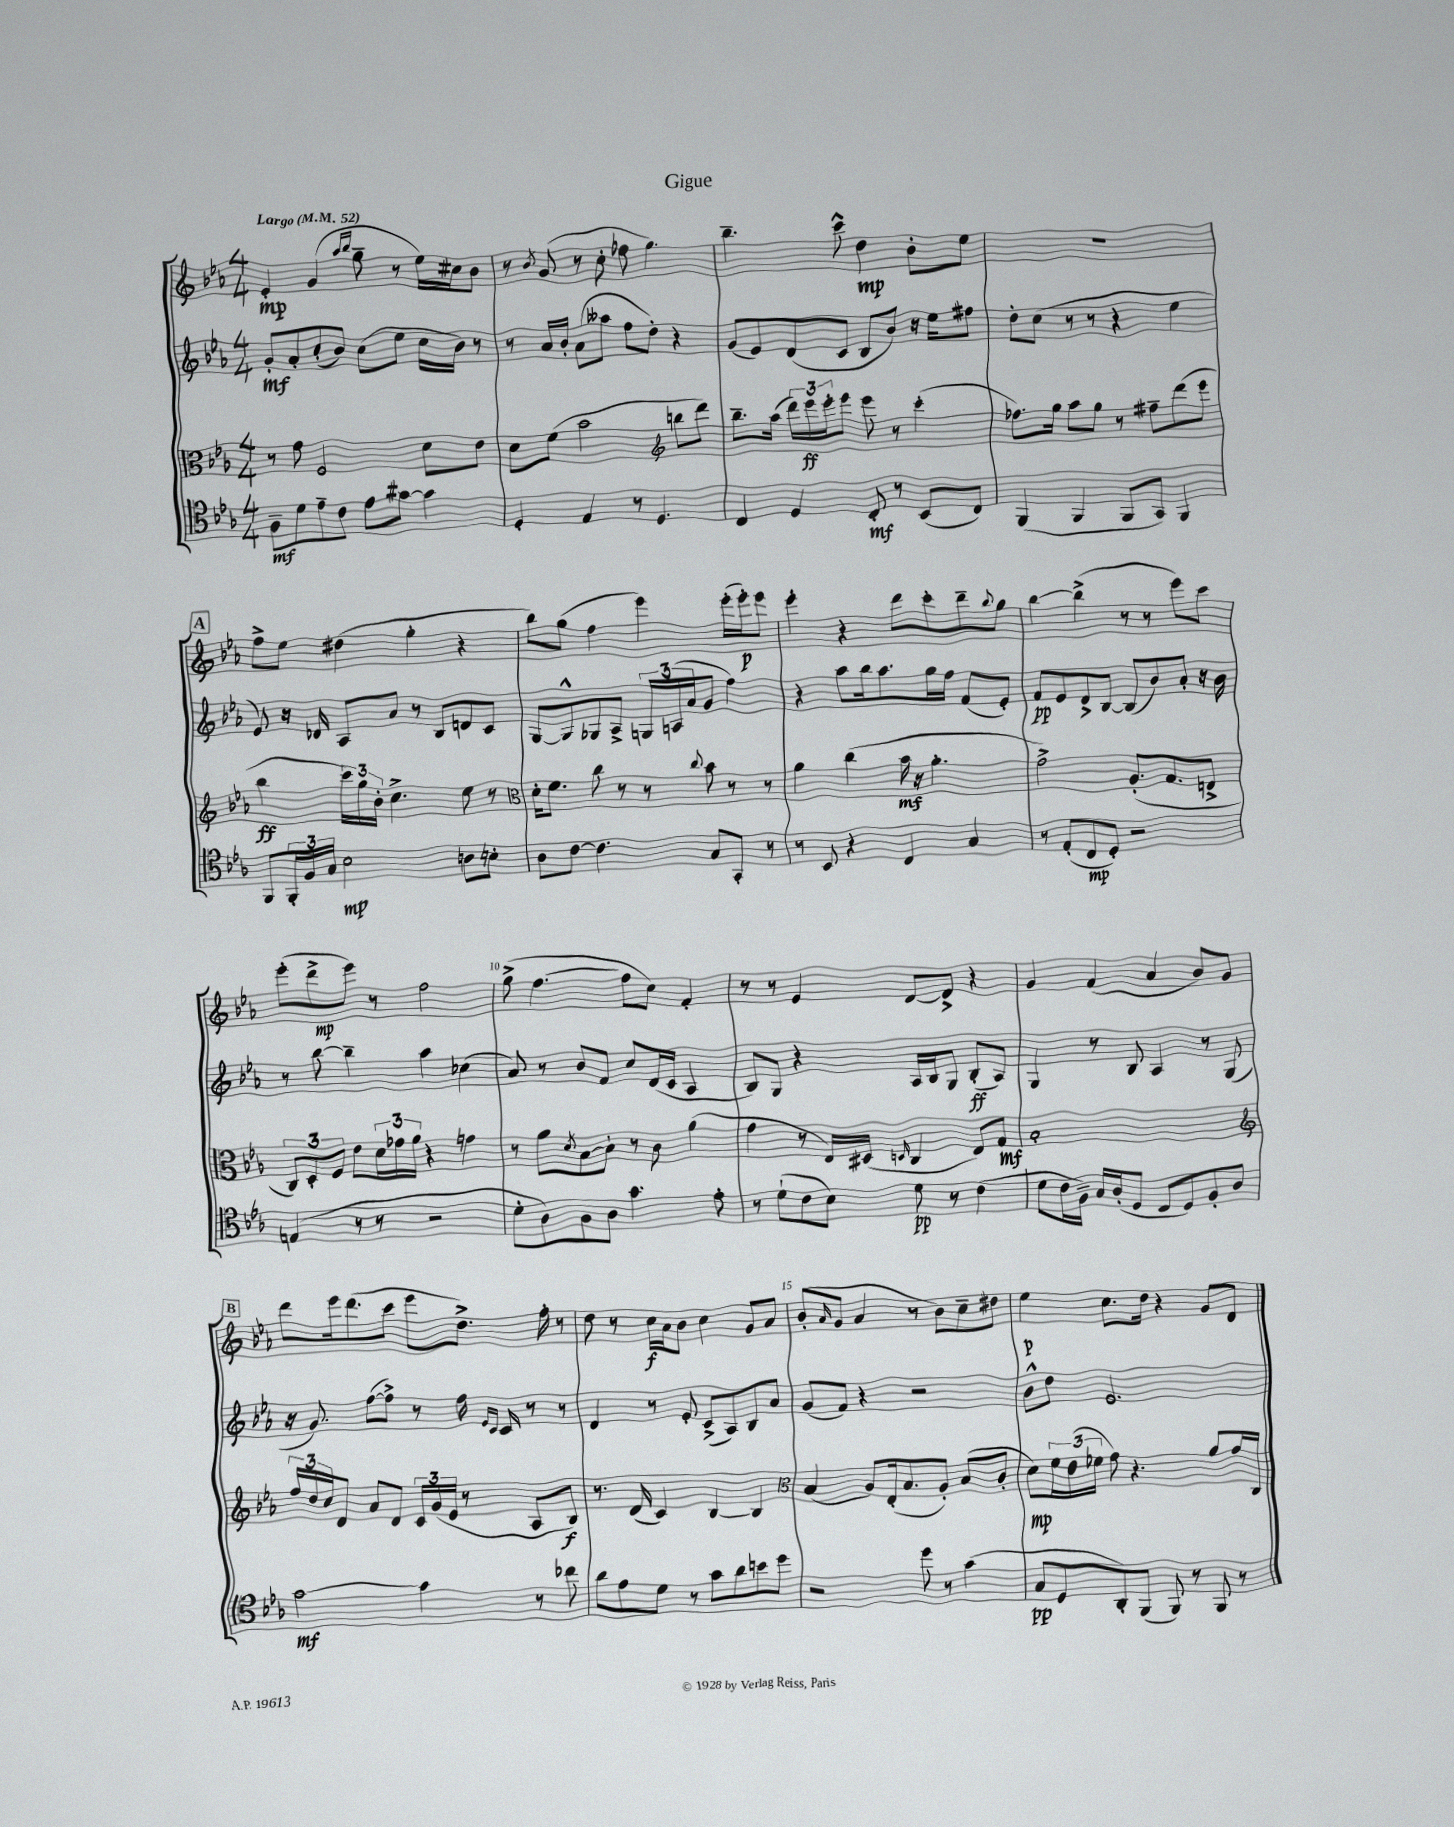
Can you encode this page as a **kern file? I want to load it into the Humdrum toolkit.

**kern	**dynam	**kern	**dynam	**kern	**dynam	**kern	**dynam
*part4	*part4	*part3	*part3	*part2	*part2	*part1	*part1
*staff4	*staff4	*staff3	*staff3	*staff2	*staff2	*staff1	*staff1
*clefC4	*	*clefC3	*	*clefG2	*	*clefG2	*
*k[b-e-a-]	*	*k[b-e-a-]	*	*k[b-e-a-]	*	*k[b-e-a-]	*
*M4/4	*	*M4/4	*	*M4/4	*	*M4/4	*
*MM52	*	*MM52	*	*MM52	*	*MM52	*
=1	=1	=1	=1	=1	=1	=1	=1
!	!	!	!	!	!	!LO:TX:a:B:t=Largo	!
8F~\L	mf	8r	.	8g'/L	mf	4e-'/	mp
8d\	.	8g\	.	8a-'/	.	.	.
8e-~\	.	2F/	.	(8cc'/	.	(4g/	.
8c\J	.	.	.	8b-/J)	.	.	.
.	.	.	.	.	.	16qqaa-/LL	.
.	.	.	.	.	.	16qqbb-/JJ	.
8e-\L	.	.	.	(8cc\L	.	8gg~\	.
[8g#X\J	.	.	.	8ee-\J	.	8r	.
4g#\]	.	8d\L	.	16cc\LL	.	16ee-\LL)	.
.	.	.	.	16b-\JJ)	.	16cc#X\J	.
.	.	8e-\J	.	8r	.	8b-\J	.
=2	=2	=2	=2	=2	=2	=2	=2
4D'/	.	8d\L	.	8r	.	8r	.
.	.	.	.	.	.	8qb-/	.
.	.	(8f\J	.	16a-/LL	.	(8g/	.
.	.	.	.	16b-'/JJ	.	.	.
4E-/	.	2b-\	.	(8a-\L	.	8r	.
.	.	.	.	8aa--X\J	.	8cc'\	.
8r	.	.	.	8ff\L	.	8ff-X\	.
4.D/	.	.	.	8dd'\J)	.	4.gg\)	.
*	*	*clefG2	*	*	*	*	*
.	.	8bbn\L	.	4r	.	.	.
.	.	8ddd\J)	.	.	.	.	.
=3	=3	=3	=3	=3	=3	=3	=3
4C/	.	8.bb-~\L	.	(8g/L	.	4.bb-~\	.
.	.	.	.	8e-/)	.	.	.
.	.	(16aa-\Jk	.	.	.	.	.
4D/	.	24ddd\LL)	.	(8d/	.	.	.
.	.	24eee-\	ff	.	.	.	.
.	.	24eee-'\J	.	.	.	.	.
.	.	8eee-\J	.	8c/J	.	8ccc^^\	.
8C'/	mf	8eee-\	.	8B-/L	.	4dd\	mp
8r	.	8r	.	8b-/J)	.	.	.
(8BB-/L	.	(4ccc'\	.	16r	.	8b-'\L	.
.	.	.	.	16ee-\KL	.	.	.
8C/J)	.	.	.	8ff#X\J	.	8ee-\J	.
=4	=4	=4	=4	=4	=4	=4	=4
(4FF/	.	8.ff-X\L)	.	8dd'\L	.	1r	.
.	.	.	.	(8cc\J	.	.	.
.	.	16gg\Jk	.	.	.	.	.
4FF/	.	8aa-\L	.	8r	.	.	.
.	.	8gg\J	.	8r	.	.	.
8FF/L	.	8r	.	4r	.	.	.
8GG/J)	.	8ff#X~\L	.	.	.	.	.
4FF/	.	(8ddd\	.	4ee-\	.	.	.
.	.	8eee-\J	.	.	.	.	.
!!LO:LB:g=z
!!LO:REH:place=s1:t=A
=5	=5	=5	=5	=5	=5	=5	=5
8FF/L	.	4bb-\	ff	8e-/)	.	8ff^\L	.
24FF'/L	.	.	.	16r	.	8ee-\J	.
24F/	.	.	.	.	.	.	.
.	.	.	.	16d-X/	.	.	.
24G/JJ	.	.	.	.	.	.	.
2B-\	mp	24ccc\LL)	.	8A-/L	.	(4dd#X\	.
.	.	24gg\	.	.	.	.	.
.	.	24b-'\JJ	.	.	.	.	.
.	.	4.cc^\	.	8a-/J	.	.	.
.	.	.	.	8r	.	4gg'\	.
.	.	.	.	8B-/L	.	.	.
8An\L	.	8ee-\	.	8dn/	.	4r	.
8Bn'\J	.	8r	.	8c/J	.	.	.
=6	=6	=6	=6	=6	=6	=6	=6
*	*	*clefC3	*	*	*	*	*
8A-\L	.	16d'\KL	.	[8G/L	.	8bb-\L)	.
.	.	8.f\J	.	.	.	.	.
[8c\J	.	.	.	8G^^/]	.	(8gg\J	.
4.c\]	.	8cc\	.	8G-X/	.	4ff\	.
.	.	8r	.	8A-^/J	.	.	.
.	.	8r	.	24Gn/LL	.	4eee-\)	.
.	.	.	.	(24An/	.	.	.
.	.	.	.	24a-/J	.	.	.
.	.	8qqcc/	.	.	.	.	.
8G/L	.	8b-\	.	8g/J	.	.	.
8GG'/J	.	8r	.	4ff\)	.	(16eee-'\LL	.
.	.	.	.	.	.	16eee-'\J)	p
8r	.	8r	.	.	.	8eee-\J	.
=7	=7	=7	=7	=7	=7	=7	=7
8r	.	4a-\	.	4r	.	4eee-'\	.
8BB-/	.	.	.	.	.	.	.
4r	.	(4cc\	.	8aa-\L	.	4r	.
.	.	.	.	16bb-\k	.	.	.
.	.	.	.	8.aa-\	.	.	.
4C/	.	16b-\	mf	.	.	8ddd\L	.
.	.	16r	.	.	.	.	.
.	.	4.a-'\	.	16gg\L	.	8ccc'\	.
.	.	.	.	16ff\JJ	.	.	.
4G/	.	.	.	(8f/L	.	8ddd~\	.
.	.	.	.	.	.	8qqbb-/	.
.	.	.	.	8e-'/J)	.	8gg\J	.
=8	=8	=8	=8	=8	=8	=8	=8
8r	.	2g^\)	.	8f/L	pp	[4bb-\	.
(8E-'/L	.	.	.	8e-/	.	.	.
8C/	mp	.	.	8d^/	.	(4bb-^\]	.
8D'/J)	.	.	.	[8B-/J	.	.	.
2r	.	(8.A-'/L	.	(8B-/L]	.	8r	.
.	.	.	.	8b-/)	.	8r	.
.	.	8.G/	.	.	.	.	.
.	.	.	.	8a-'/J	.	8eee-\L)	.
.	.	8En^/J	.	16r	.	8ccc\J	.
.	.	.	.	16b-\	.	.	.
!!LO:LB:g=z
=9	=9	=9	=9	=9	=9	=9	=9
(4En/	.	12C/L)	.	8r	.	(8eee-'\L	.
.	.	12D'/	.	.	.	.	.
.	.	.	.	[8bb-\	.	8ddd^\	mp
.	.	12F/J	.	.	.	.	.
8r	.	8e-\L	.	4bb-~\]	.	8eee-\J)	.
8r	.	24d\L	.	.	.	8r	.
.	.	24g-X\	.	.	.	.	.
.	.	24a-\JJ	.	.	.	.	.
2r	.	4r	.	4aa-\	.	2ff\	.
.	.	4gn\	.	(4cc-X\	.	.	.
=10	=10	=10	=10	=10	=10	=10	=10
8d'\L	.	8r	.	8a-/)	.	(8gg^\	.
8A-\)	.	8a-\L	.	8r	.	[4.ff\	.
.	.	8qd/	.	.	.	.	.
8F\	.	[8B-\	.	8b-/L	.	.	.
8A-\J	.	8B-`\J]	.	8f/J	.	.	.
4.g\	.	8r	.	8cc/L	.	8ff\L]	.
.	.	8c\	.	(16d/L	.	8cc\J)	.
.	.	.	.	16c/JJ	.	.	.
.	.	(4a-\	.	4A-/	.	4f'/	.
8e-'\	.	.	.	.	.	.	.
=11	=11	=11	=11	=11	=11	=11	=11
8r	.	4g\	.	8B-/L)	.	8r	.
(8d`\L	.	.	.	8G/J	.	8r	.
8c\	.	8r	.	4r	.	4e-/	.
8B-\J)	.	16E-/LL)	.	.	.	.	.
.	.	(16D#X/JJ	.	.	.	.	.
.	.	16qqDn/	.	.	.	.	.
8d\	pp	4C/	.	16A-/LL	.	[8d/L	.
.	.	.	.	16B-/J	.	.	.
8r	.	.	.	8G/J	.	8d^/J]	.
(4c\	.	8E-/L)	.	(8B-'/L	ff	4r	.
.	.	8G/J	mf	8A-/J)	.	.	.
=12	=12	=12	=12	=12	=12	=12	=12
8d\L	.	1B-'	.	4G/	.	4g/	.
16c\L	.	.	.	.	.	.	.
16F~\JJ)	.	.	.	.	.	.	.
16G/LL	.	.	.	8r	.	(4f/	.
(16A-'/J	.	.	.	.	.	.	.
8D/J	.	.	.	8B-/	.	.	.
8C/L	.	.	.	4A-/	.	4a-/	.
8D/)	.	.	.	.	.	.	.
8F'/	.	.	.	8r	.	8b-/L)	.
8A-/J	.	.	.	(8G/	.	8g/J	.
!!LO:LB:g=z
!!LO:REH:place=s1:t=B
=13	=13	=13	=13	=13	=13	=13	=13
*	*	*clefG2	*	*	*	*	*
[2g\	mf	24ff/LL	.	16r	.	8ddd\L	.
.	.	24dd/	.	.	.	.	.
.	.	.	.	8.g/)	.	.	.
.	.	24cc/J	.	.	.	.	.
.	.	8d/J	.	.	.	16eee-\k	.
.	.	.	.	.	.	(8.ddd\	.
.	.	8a-/L	.	([8ff\L	.	.	.
.	.	8d/J	.	8ff^\J])	.	8ccc\J	.
4g\]	.	24c/LL	.	8r	.	8eee-\L	.
.	.	(24g/	.	.	.	.	.
.	.	24e-/JJ	.	.	.	.	.
.	.	8r	.	16ff\	.	8.dd^\J)	.
.	.	.	.	16qqe-/LL	.	.	.
.	.	.	.	16qqc/JJ	.	.	.
.	.	.	.	16c/	.	.	.
8r	.	8A-/L	.	8r	.	.	.
.	.	.	.	.	.	16ff'\	.
8cc-X\	.	8B-/J)	f	8r	.	8r	.
=14	=14	=14	=14	=14	=14	=14	=14
8a-\L	.	8.r	.	4d/	.	8dd\	.
8e-\	.	.	.	.	.	8r	.
.	.	(16d/	.	.	.	.	.
8d\J	.	4c/)	.	8r	.	16cc\LL	f
.	.	.	.	.	.	16a-\J	.
8r	.	.	.	8e-'/	.	8b-\J	.
8g\L	.	[4B-/	.	(8c^/L	.	4cc\	.
8a-\	.	.	.	8A-/)	.	.	.
8bn\	.	4B-/]	.	8B-/	.	8g/L	.
8dd\J	.	.	.	8a-/J	.	8a-/J	.
=15	=15	=15	=15	=15	=15	=15	=15
*	*	*clefC3	*	*	*	*	*
2r	.	(4B-/	.	(8g/L	.	(8b-'/L	.
.	.	.	.	.	.	16qqa-/	.
.	.	.	.	8f/J)	.	8g/J	.
.	.	8A-/L)	.	4r	.	4a-/	.
.	.	(16E-'/k	.	.	.	.	.
.	.	8.B-/	.	.	.	.	.
8dd\	.	.	.	2r	.	8r	.
8r	.	8A-'/J)	.	.	.	8b-\L)	.
(4g\	.	(8B-/L	.	.	.	8cc~\	.
.	.	8c'/J	.	.	.	8dd#X\J	.
=16	=16	=16	=16	=16	=16	=16	=16
8G/L	pp	8d\L)	mp	8b-^^\L	.	4ee-\	p
8D/	.	24f\L	.	8dd\J	.	.	.
.	.	(24e-\	.	.	.	.	.
.	.	24f-X\JJ	.	.	.	.	.
8AA-'/)	.	8g\)	.	2.e-/	.	8.cc\L	.
(8FF/J	.	4.r	.	.	.	.	.
.	.	.	.	.	.	16dd\Jk	.
8FF/)	.	.	.	.	.	4r	.
8r	.	.	.	.	.	.	.
8FF/	.	8a-/L	.	.	.	8g/L	.
8r	.	16g/L	.	.	.	8d/J	.
.	.	16C/JJ	.	.	.	.	.
==	==	==	==	==	==	==	==
*-	*-	*-	*-	*-	*-	*-	*-
